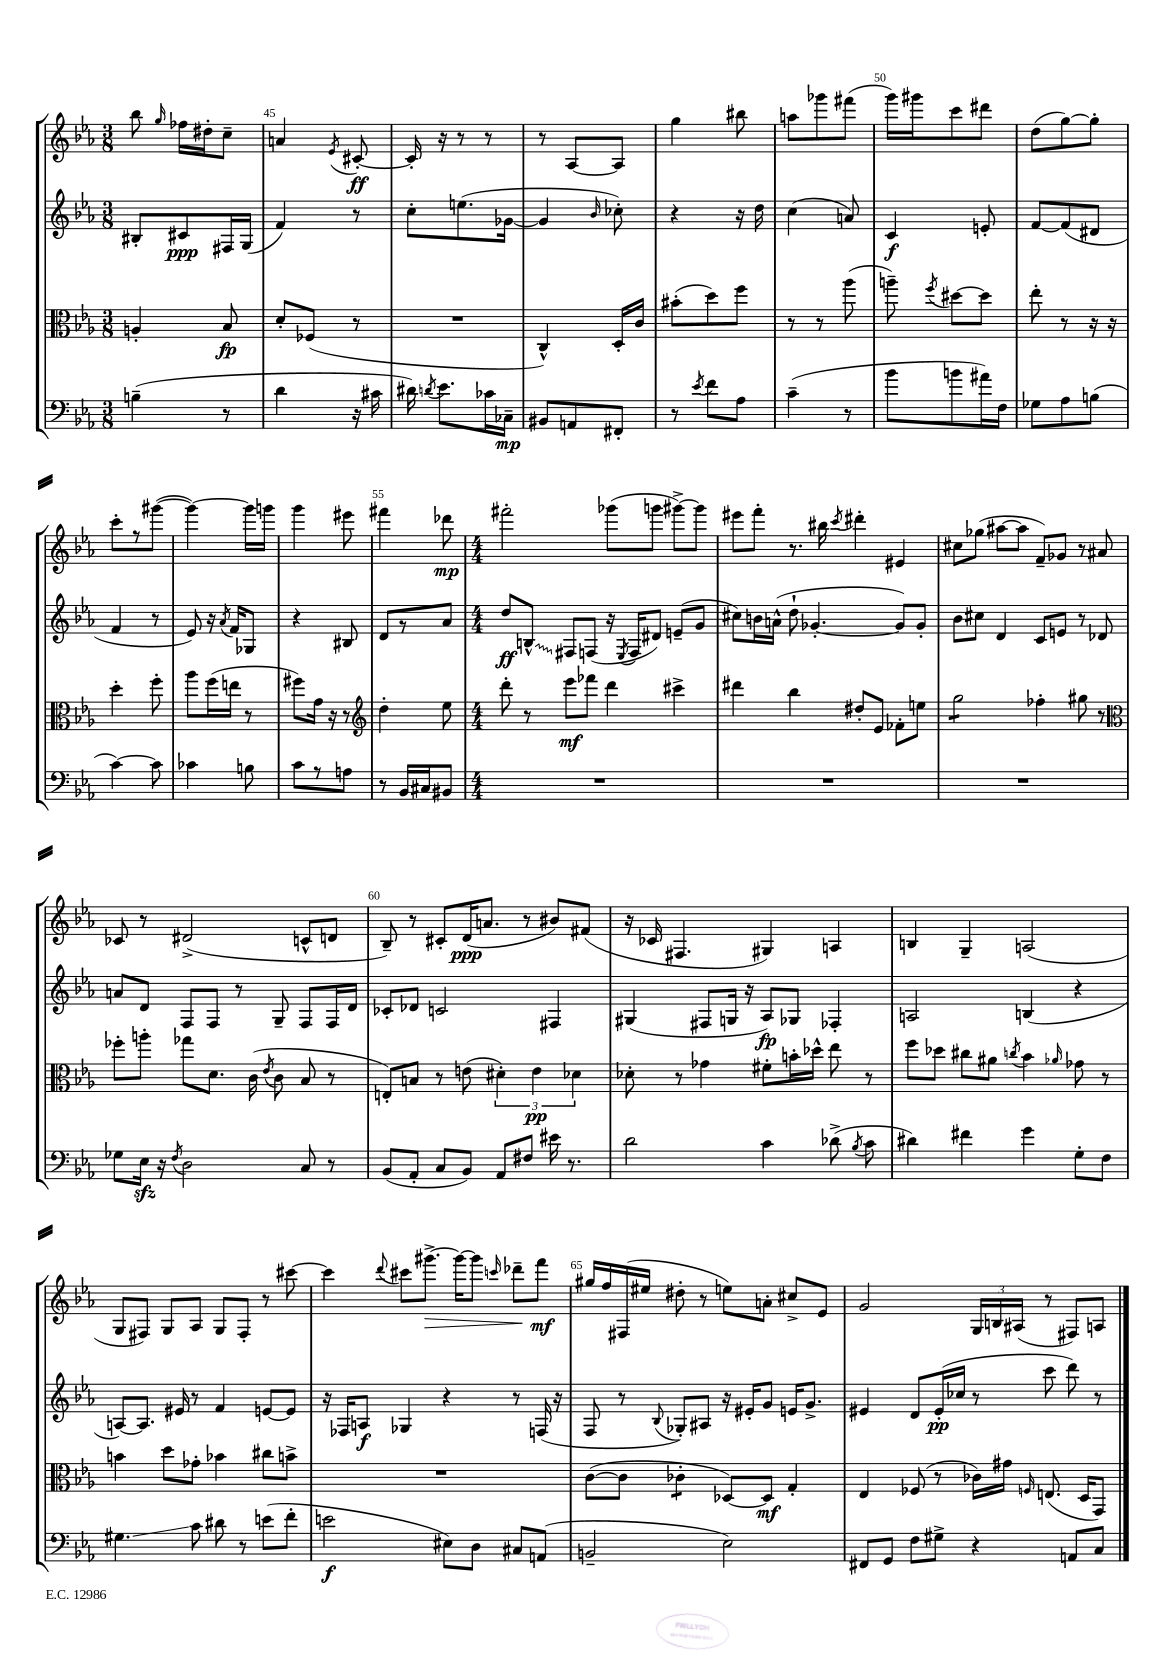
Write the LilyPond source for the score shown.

<<
\new StaffGroup <<
\new Staff = "s0" {
    \clef treble \key ees \major \numericTimeSignature \time 3/8
    \autoBeamOff bes''8 \grace { g''16 } fes''16[ dis''16-. c''8]-- |
    a'4 \acciaccatura { ees'8 } cis'8~-.\ff |
    cis'16-. r16 r8 r8 |
    r8 aes8[~ aes8] |
    g''4 bis''8 |
    a''8[ ges'''8 fis'''8]( |
    g'''16[) gis'''16 c'''8 dis'''8] |
    d''8[( g''8~) g''8]-. |
    c'''8[-. r8 gis'''8]~( |
    gis'''4~) gis'''16[ g'''16] |
    g'''4 eis'''8 |
    fis'''4 des'''8\mp |
    \numericTimeSignature \time 4/4 fis'''2-. ges'''8[( g'''8] gis'''8[~->) gis'''8] |
    eis'''8[ f'''8]-. r8. bis''16 \acciaccatura { c'''8 } dis'''4-. eis'4 |
    cis''8[ ges''8]( ais''8[~ ais''8] f'8[--) ges'8] r8 ais'8 |
    ces'8 r8 dis'2->( c'8[-^ d'8] |
    bes8--) r8 cis'8[-. d'16\ppp( a'8.] r8 bis'8[) fis'8]( |
    r16 ces'16 fis4. gis4) a4 |
    b4 g4-- a2( |
    g8[ fis8]) g8[ aes8] g8[ fis8]-. r8 cis'''8~ |
    cis'''4 \appoggiatura { d'''8 } cis'''8[ gis'''8.]~->\> gis'''16[~ gis'''8] \grace { c'''16 } des'''8[--\! f'''8]\mf |
    gis''16[ f''16 fis16( eis''16] dis''8-. r8 e''8[) a'8]-. cis''8[-> ees'8] |
    g'2 \tuplet 3/2 { g16[ b16 ais16]( } r8 fis8[) a8] \bar "|." |
}
\new Staff = "s1" {
    \clef treble \key ees \major \numericTimeSignature \time 3/8
    \autoBeamOff bis8[-. cis'8\ppp fis16 g16]( |
    f'4) r8 |
    c''8[-. e''8.( ges'16]~ |
    ges'4 \grace { bes'16 } ces''8-.) |
    r4 r16 d''16 |
    c''4( a'8) |
    c'4\f e'8-. |
    f'8[~ f'8( dis'8] |
    f'4 r8 |
    ees'8) r16 \acciaccatura { aes'8 } f'16[ ges8] |
    r4 bis8 |
    d'8[ r8 aes'8] |
    \numericTimeSignature \time 4/4 d''8[\ff \once \override Glissando.style = #'zigzag b8]-^\glissando fis8[ f8]( r16 \acciaccatura { ees8 } f16[ dis'8]) e'8[--( g'8] |
    cis''8[) b'16 a'16]-^( d''8-! ges'4.~-. ges'8[) ges'8]-. |
    bes'8[ cis''8] d'4 c'8[ e'8] r8 des'8 |
    a'8[ d'8] f8[ f8] r8 g8-- f8[ f16 d'16] |
    ces'8[-. des'8] c'2 fis4 |
    gis4( fis8[ g16] r16 aes8[\fp) ges8] fes4-. |
    a2 b4( r4 |
    a8[~) a8.] eis'16 r8 f'4 e'8[~ e'8] |
    r16 fes16[ a8]\f ges4 r4 r8 f16( r16 |
    f8 r8 \appoggiatura { bes8 } ges8[-.) ais8] r16 eis'16[-. g'8] e'16[ g'8.]-> |
    eis'4 d'8[ eis'16-.\pp( ces''16] r8 c'''8 d'''8) r8 \bar "|." |
}
\new Staff = "s2" {
    \clef alto \key ees \major \numericTimeSignature \time 3/8
    \autoBeamOff a4-. bes8\fp |
    d'8[-. fes8]( r8 |
    R4. |
    c4-^) d16[-. c'16] |
    bis'8[-.( d''8) f''8] |
    r8 r8 aes''8( |
    a''8--) \acciaccatura { f''8 } dis''8[~ dis''8] |
    ees''8-. r8 r16 r16 |
    d''4-. f''8-. |
    aes''8[ f''16( e''16] r8 |
    fis''8[) g'16] r16 r8 |
    \clef treble d''4-. ees''8 |
    \numericTimeSignature \time 4/4 d'''8-. r8 ees'''8[\mf fes'''8] d'''4 cis'''4-> |
    dis'''4 bes''4 dis''8[-. ees'8] fes'8[-. e''8] |
    g''2:8 fes''4-. gis''8 r8 |
    \clef alto fes''8[-. a''8]-. ges''8[ d'8.] c'16( \acciaccatura { ees'8 } c'8 bes8 r8 |
    e8[-.) b8] r8 e'8( \tuplet 3/2 { dis'4-.) e'4\pp des'4 } |
    des'8-. r8 ges'4 fis'8[-. b'16-. des''16]-^ ees''8 r8 |
    f''8[ des''8] cis''8[ ais'8] \acciaccatura { c''8 } bes'4 \grace { aes'16 } ges'8 r8 |
    b'4 d''8[ ges'8]-. bes'4 cis''8[ b'8]-> |
    R1 |
    c'8[~( c'8] ces'4:8-. des8[~) des8]\mf g4-. |
    ees4 fes8( r8 ces'16[) gis'16] \grace { f16 } e8.( d16[ g,8]) \bar "|." |
}
\new Staff = "s3" {
    \clef bass \key ees \major \numericTimeSignature \time 3/8
    \autoBeamOff b4--( r8 |
    d'4 r16 cis'16 |
    dis'16) \acciaccatura { d'8 } ees'8.[ ces'16 ces16]--\mp |
    bis,8[ a,8 fis,8]-. |
    r8 \acciaccatura { ees'8 } f'8[ aes8] |
    c'4--( r8 |
    bes'8[ b'8 ais'16) f16] |
    ges8[ aes8 b8]( |
    c'4~) c'8 |
    ces'4 b8 |
    c'8[ r8 a8] |
    r8 bes,16[ cis16 bis,8] |
    \numericTimeSignature \time 4/4 R1 |
    R1 |
    R1 |
    ges8[ ees16]\sfz r16 \acciaccatura { f8 } d2 c8 r8 |
    bes,8[( aes,8]-. c8[ bes,8]) aes,8[ fis8] eis'16 r8. |
    d'2 c'4 des'8->( \acciaccatura { bes8 } c'8 |
    dis'4) fis'4 g'4 g8[-. f8] |
    gis4.\glissando c'8 dis'8 r8 e'8[( f'8]-. |
    e'2\f eis8[) d8] cis8[ a,8]( |
    b,2-- ees2) |
    fis,8[ g,8] f8[ gis8]-> r4 a,8[ c8] \bar "|." |
}
>>
>>
\layout { \context { \Score currentBarNumber = #44 \override BarNumber.break-visibility = ##(#f #t #t) barNumberVisibility = #(every-nth-bar-number-visible 5) } }
